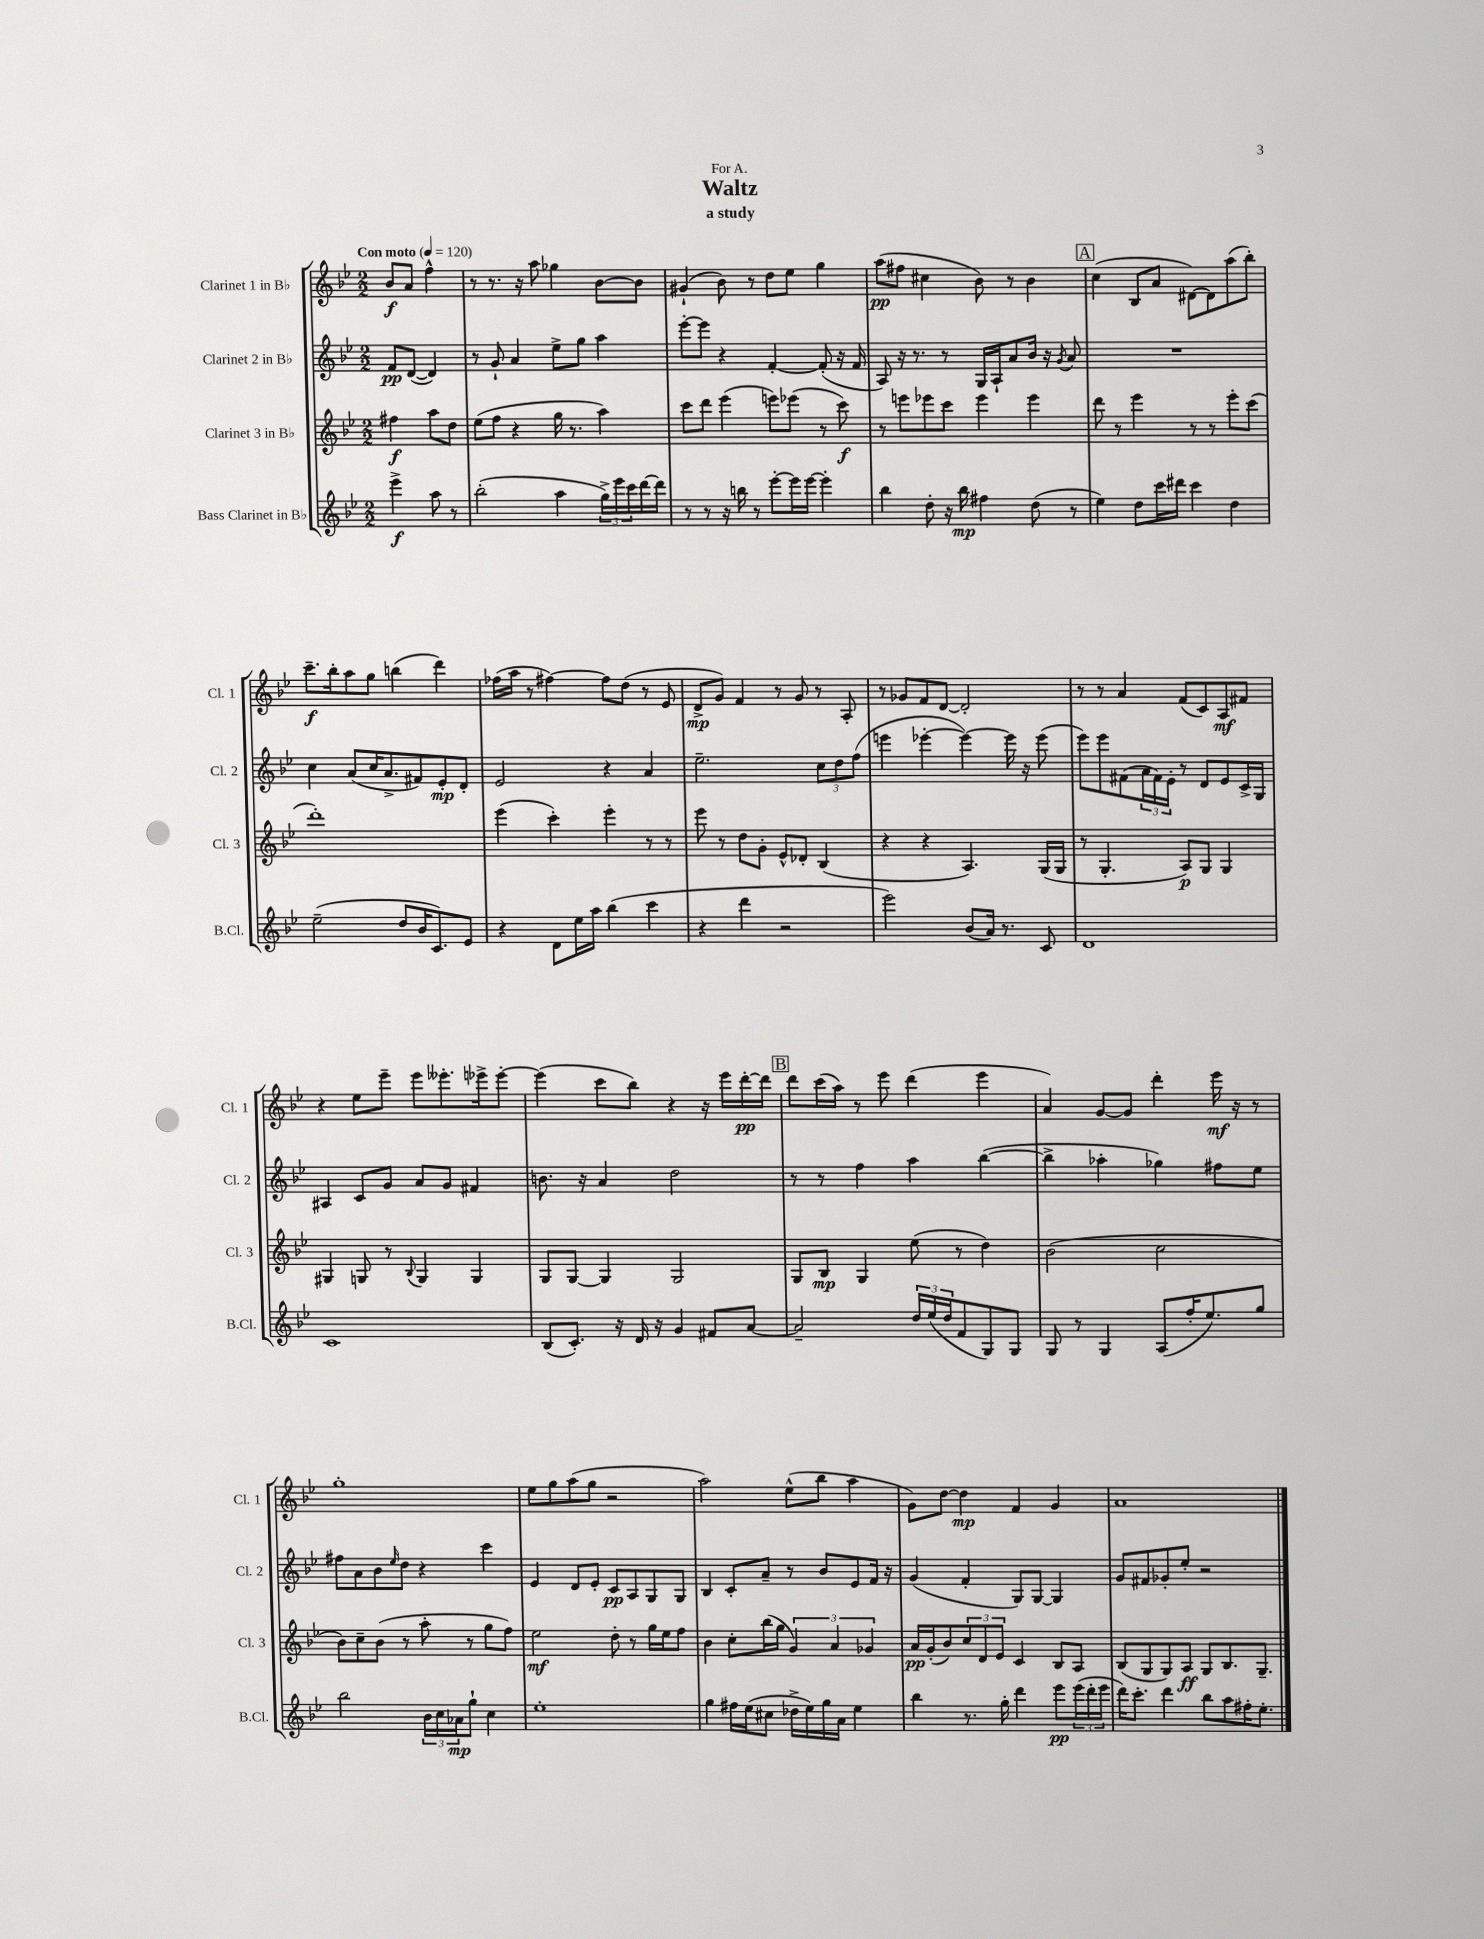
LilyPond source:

\header { title = "Waltz" subtitle = "a study" dedication = "For A." }
<<
\new StaffGroup <<
\new Staff = "s0" \with { instrumentName = "Clarinet 1 in Bb" shortInstrumentName = "Cl. 1" } {
    \clef treble \key bes \major \numericTimeSignature \time 2/2 \partial 2 \tempo "Con moto" 4 = 120
    bes'8\f a'8 f''4-^ |
    r8 r8. r16 a''8 ges''4 bes'8~ bes'8 |
    gis'4-!( bes'8) r8 d''8 ees''8 g''4 |
    a''8\pp( fis''8 cis''4 bes'8) r8 bes'4 |
    \mark \markup { \box "A" } c''4( bes8 a'8 dis'8~) dis'8 a''8( bes''8-.) |
    c'''8.--\f bes''16-. a''8 g''8 b''4( d'''4) |
    fes''16( a''16 r8 fis''4~) fis''8 d''8( r8 ees'8 |
    d'8->\mp g'8) f'4 r8 g'8 r8 a8-. |
    r8 ges'8 f'8 d'8~ d'2-. |
    r8 r8 a'4 f'8( c'8) a8\mf fis'8 |
    r4 ees''8 ees'''8-- ees'''8 eeses'''8.-. ees'''16-> ees'''8~-. |
    ees'''4( c'''8 bes''8) r4 r16 ees'''16 d'''16~-.\pp d'''16 |
    \mark \markup { \box "B" } d'''8 c'''16( a''16) r8 ees'''8 d'''4( ees'''4 |
    a'4) g'8~ g'8 d'''4-. ees'''16\mf r16 r8 |
    g''1-. |
    ees''8 g''8 a''8( g''8 r2 |
    a''2) ees''8-^( bes''8 a''4 |
    g'8) d''8~ d''4\mp f'4 g'4 |
    a'1 \bar "|." |
}
\new Staff = "s1" \with { instrumentName = "Clarinet 2 in Bb" shortInstrumentName = "Cl. 2" } {
    \clef treble \key bes \major \numericTimeSignature \time 2/2 \partial 2
    f'8\pp d'8~( d'4) |
    r8 g'8-! a'4 ees''8-> g''8 a''4 |
    ees'''8~-. ees'''8 r4 f'4~-. f'8-.( r16 f'16 |
    a8) r16 r8. r8 g16 a16-! a'8 bes'16 r16 \acciaccatura { g'8 } a'8 |
    \mark \markup { \box "A" } R1 |
    c''4 a'8( c''16 a'8.-> fis'8) ees'8-.\mp d'8-. |
    ees'2 r4 a'4 |
    ees''2.-- \tuplet 3/2 { c''8 d''8 f''8( } |
    e'''4 ees'''4~-. ees'''4~) ees'''16 r16 ees'''8( |
    ees'''8) ees'''8 fis'8( \tuplet 3/2 { a'16 fis'16) ees'16-. } r8 d'8 ees'8 c'16-> g16 |
    ais4 c'8 g'8 a'8 g'8 fis'4 |
    b'8. r16 a'4 d''2 |
    \mark \markup { \box "B" } r8 r8 f''4 a''4 bes''4~( |
    bes''4-> aes''4-. ges''4) fis''8 ees''8 |
    fis''8 a'8 bes'8 \grace { ees''16 } d''8 r4 c'''4 |
    ees'4 d'8 ees'8-. c'8\pp a8 g8 g8 |
    bes4 c'8-. a'8-- r8 bes'8 ees'8 f'16 r16 |
    g'4( f'4-. g8) g8~ g4 |
    g'8 fis'8 ges'8-. ees''8-. r2 \bar "|." |
}
\new Staff = "s2" \with { instrumentName = "Clarinet 3 in Bb" shortInstrumentName = "Cl. 3" } {
    \clef treble \key bes \major \numericTimeSignature \time 2/2 \partial 2
    fis''4\f a''8 d''8 |
    ees''8( f''8 r4 g''16 r8. a''4) |
    c'''8 d'''8 ees'''4( e'''8) ees'''8( r8 c'''8\f) |
    r8 e'''8 ees'''8 c'''8 ees'''4 ees'''4 |
    \mark \markup { \box "A" } d'''8 r8 ees'''4 r8 r8 ees'''8-. c'''8( |
    d'''1-.) |
    ees'''4( c'''4-.) ees'''4-. r8 r8 |
    ees'''8 r8 d''8 g'8-. ees'8-^ des'8-. bes4( |
    r4 r4 a4.) g16( g16 |
    r8 g4.-. a8\p) g8 g4 |
    gis4 g8 r8 \appoggiatura { bes8 } g4 g4 |
    g8 g8~ g4 g2 |
    \mark \markup { \box "B" } g8 bes8\mp g4 ees''8( r8 d''4) |
    bes'2( c''2 |
    bes'8) c''8-- bes'8( r8 a''8-. r8 g''8 f''8) |
    ees''2\mf d''8-. r8 g''16 ees''16 f''8 |
    bes'4 c''8-. bes''16( g''16 \tuplet 3/2 { g'4) a'4 ges'4 } |
    a'16\pp g'16-.( bes'8) \tuplet 3/2 { c''8 d'8 ees'8 } c'4 bes8 a8 |
    bes8( g8 g8) a8\ff g8 bes8. g8.-- \bar "|." |
}
\new Staff = "s3" \with { instrumentName = "Bass Clarinet in Bb" shortInstrumentName = "B.Cl." } {
    \clef treble \key bes \major \numericTimeSignature \time 2/2 \partial 2
    ees'''4->\f a''8 r8 |
    bes''2-.( a''4 \tuplet 3/2 { g''16->) ees'''16 c'''16 } d'''16~ d'''16 |
    r8 r8 r16 b''16 r8 ees'''8~-. ees'''16 ees'''16~ ees'''4-. |
    bes''4 d''8-. r16 bes''16\mp fis''4 d''8( r8 |
    \mark \markup { \box "A" } ees''4) d''8 c'''16 dis'''16 c'''4 d''4 |
    ees''2--( d''8 bes'16 c'8.) ees'8 |
    r4 d'8 ees''16 a''16 bes''4( c'''4 |
    r4 d'''4 r2 |
    ees'''2) bes'8( a'16) r8. c'8 |
    d'1 |
    c'1 |
    bes8( c'8.-.) r16 d'16 r16 g'4 fis'8 a'8~ |
    \mark \markup { \box "B" } a'2-- \tuplet 3/2 { d''16 ees''16( d''16 } f'8 g8) g8 |
    g8 r8 g4 a8( f''16-. ees''8.) g''8 |
    bes''2 \tuplet 3/2 { bes'16 c''16 aes'16\mp } g''8-! c''4 |
    ees''1-. |
    g''4 fis''16 ees''16( cis''8 des''16-> ees''16) g''16 a'16 ees''4 |
    bes''4 r8. g''16-. d'''4 ees'''8\pp \tuplet 3/2 { ees'''16( d'''16-. ees'''16 } |
    d'''16) c'''8.-. d'''4 bes''8 a''8 fis''16-. ees''8.-. \bar "|." |
}
>>
>>
\layout { \context { \Score \remove "Bar_number_engraver" } }
